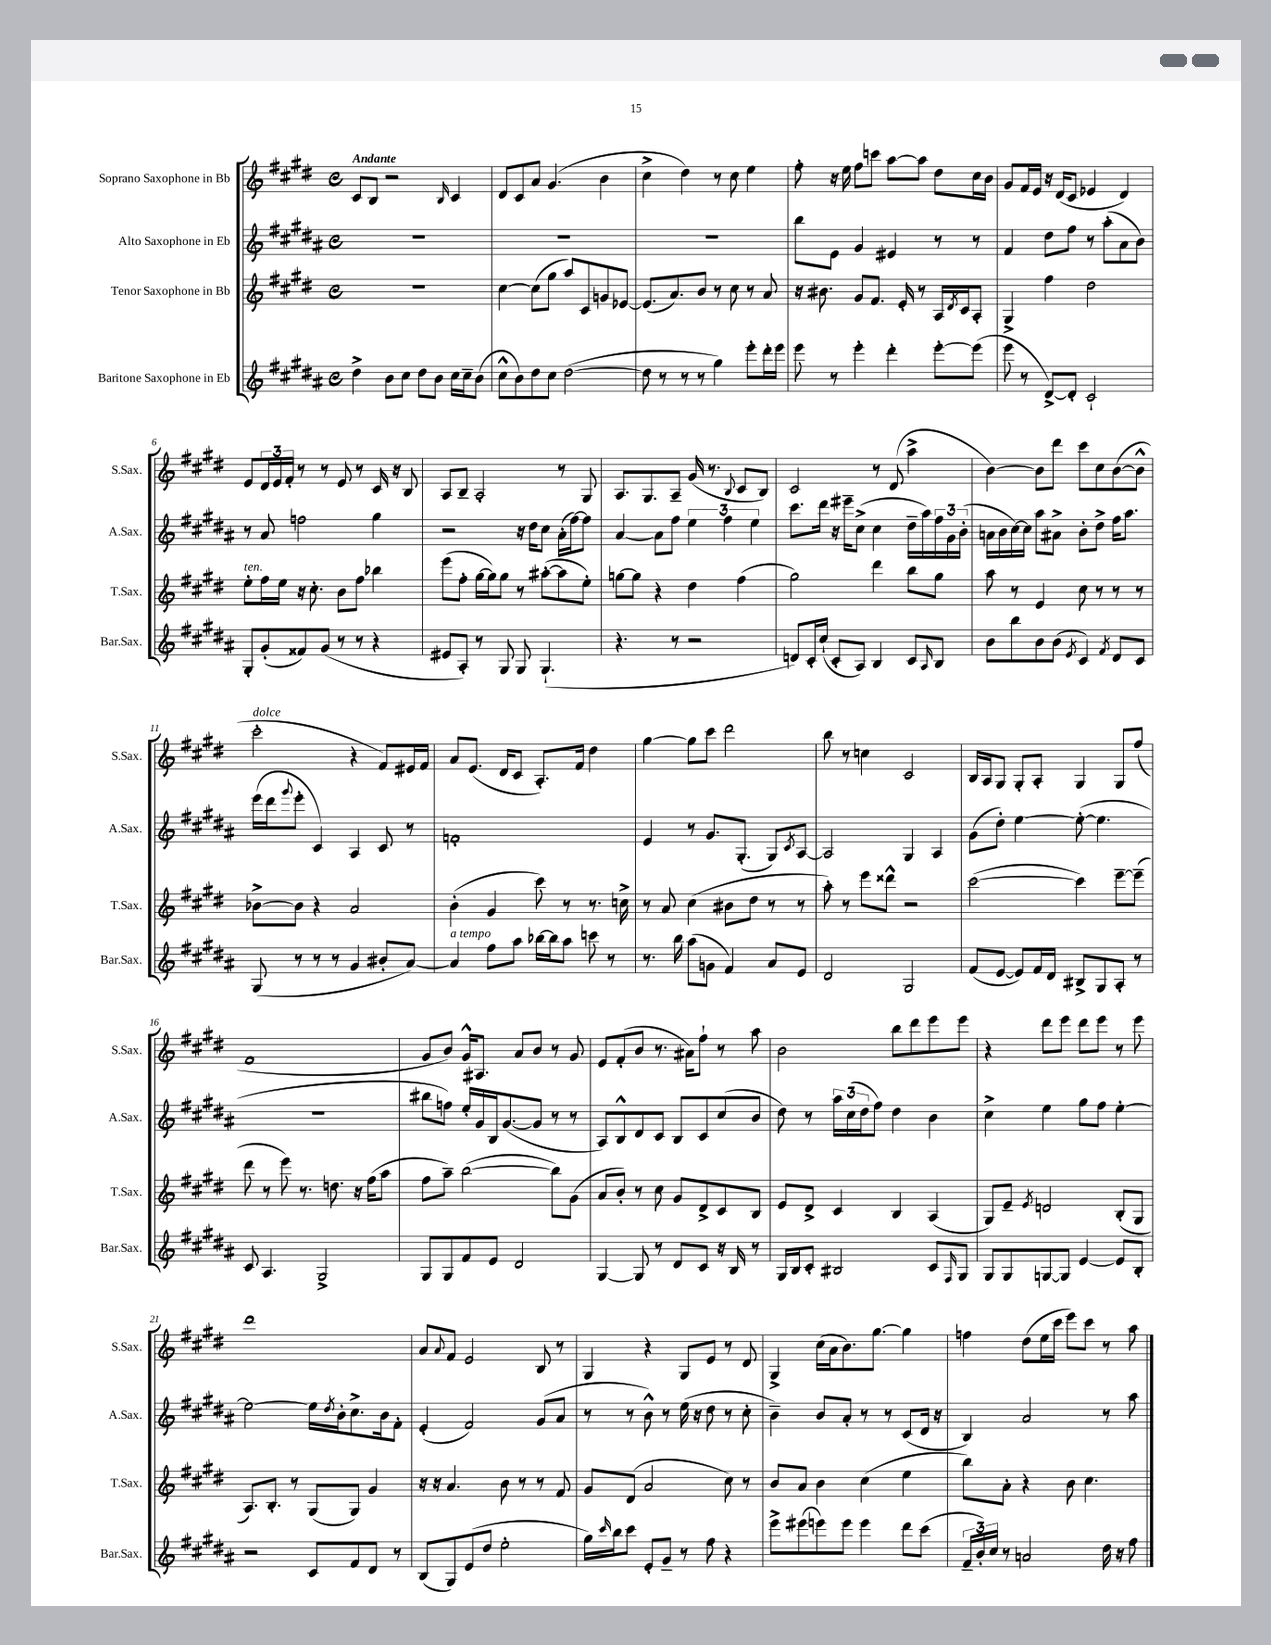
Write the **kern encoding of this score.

**kern	**kern	**kern	**kern
*part4	*part3	*part2	*part1
*staff4	*staff3	*staff2	*staff1
*I"Baritone Saxophone in Eb	*I"Tenor Saxophone in Bb	*I"Alto Saxophone in Eb	*I"Soprano Saxophone in Bb
*I'Bar.Sax.	*I'T.Sax.	*I'A.Sax.	*I'S.Sax.
*clefG2	*clefG2	*clefG2	*clefG2
*k[f#c#g#d#a#]	*k[f#c#g#d#]	*k[f#c#g#d#a#]	*k[f#c#g#d#]
*M4/4	*M4/4	*M4/4	*M4/4
*met(c)	*met(c)	*met(c)	*met(c)
=1	=1	=1	=1
!	!	!	!LO:TX:a:B:t=Andante
4dd#^\	1r	1r	8c#/L
.	.	.	8B/J
8b\L	.	.	2r
8cc#\J	.	.	.
8dd#\L	.	.	.
8b\J	.	.	.
.	.	.	16qqB/
16cc#\LL	.	.	4c#/
16cc#~\J	.	.	.
(8b\J	.	.	.
=2	=2	=2	=2
8cc#^^\L	[4cc#\	1r	8d#/L
8b\)	.	.	8c#/
8dd#\	(8cc#\L]	.	8a/J
8cc#\J	8gg#\J	.	(4.g#/
([2dd#\	8aa/L)	.	.
.	8c#/	.	.
.	8gn/	.	4b\
.	[8e-X/J	.	.
=3	=3	=3	=3
8dd#\]	(8.e-/L]	1r	4cc#^\
8r	.	.	.
.	8.a/)	.	.
8r	.	.	4dd#\)
8r	8b/J	.	.
4gg#\)	8r	.	8r
.	8cc#\	.	8cc#\
8eee'\L	8r	.	4ee\
16ddd#'\L	8a/	.	.
16eee\JJ	.	.	.
=4	=4	=4	=4
8eee\	16r	8bb\L	8ff#'\
.	8.b#X\	.	.
8r	.	8e\J	16r
.	.	.	16ee\
4eee'\	8g#/L	4g#/	8ff#\L
.	8.f#/J	.	8cccn\J
4ddd#'\	.	4e#X/	[8aa\L
.	16e'/	.	.
.	8r	.	8aa\J]
[8eee'\L	16A/LL	8r	8dd#\L
.	8qd#/	.	.
.	16c#/J	.	.
(8eee\J]	8A'/J	8r	16cc#\L
.	.	.	16b\JJ
=5	=5	=5	=5
8eee\	4G#^/	4f#/	8g#/L
8r	.	.	16f#/L
.	.	.	16e/JJ
[8d#^/L)	4ff#\	8dd#\L	16r
.	.	.	(16d#/KL
8d#'/J]	.	8ff#\J	8c#/J
2c#`/	2dd#\	8r	4e-X/
.	.	(8aa#'\L	.
.	.	8a#\	4d#/)
.	.	8b\J)	.
!!LO:LB:g=z
=6	=6	=6	=6
!	!LO:TX:a:i:t=ten.	!	!
8G#'/L	8ee'\L	8r	8e/L
(8g#'/	16ff#\L	8a#/	24d#/L
.	.	.	24e/
.	16ee\JJ	.	.
.	.	.	24f#'/JJ
8f##X/)	16r	2ffn\	8r
.	8.cc#'\	.	.
(8g#/J	.	.	8r
8r	8b\L	.	8e/
8r	8ff#\J	.	8r
4r	4bb-X\	4gg#\	16c#/
.	.	.	16r
.	.	.	8B/
=7	=7	=7	=7
8e#X/L	(8eee\L	2r	8A/L
8A#'/J)	8ff#'\J	.	8B~/J
8r	[16gg#\LL	.	2A'/
.	16gg#\J])	.	.
8G#/	8gg#\J	.	.
8G#/	8r	16r	.
.	.	16dd#\KL	.
(4.G#`/	([8aa#X'\L	8cc#\J	.
.	8aa#\]	(16a#'\LL	8r
.	.	[16ff#\J)	.
.	8ee'\J)	8ff#\J]	8G#/
=8	=8	=8	=8
4.r	[8ggn\L	[4a#/	8.A/L
.	8gg\J]	.	.
.	.	.	8.G#/
.	4r	8a#\L]	.
8r	.	8ff#\J	8A~/J
2r	4dd#\	6ee\	(16g#/
.	.	.	8.r
.	.	6ff#\	.
.	.	.	8qqB/
.	(4ff#\	.	8c#/L
.	.	6ee\	.
.	.	.	8B/J)
=9	=9	=9	=9
8dn/L)	2gg#\)	8.ccc#\L	2c#/
16c#'/L	.	.	.
(16cc#`/JJ	.	16ddd#\Jk	.
8c#'/L	.	16r	.
.	.	16eee#X~\KL	.
8A#/J)	.	(8cc#^\J	.
4B/	4ddd#\	4cc#\	8r
.	.	.	(8d#/
8c#/L	8bb\L	16dd#~\LL	4aa^\
.	.	16aa#\)	.
16qqA#/	.	.	.
8B/J	8gg#\J	24ff#\	.
.	.	24g#\	.
.	.	(24b'\JJ	.
=10	=10	=10	=10
8b\L	8aa\	16an\LL	[4b\)
.	.	16b\	.
8bb\	8r	[16cc#\)	.
.	.	16cc#\JJ]	.
8b\	4e/	8aa#\L	8b\L]
(8b\J	.	8a#X^\J	8ddd#\J
8qe/	.	.	.
4c#/)	8cc#\	8b'\L	8ccc#\L
.	8r	8dd#^\J	8cc#\
8qf#/	.	.	.
8d#/L	8r	16ff#\KL	([8b\
.	.	8.aa#\J	.
8c#/J	8r	.	8b^^\J]
!!LO:LB:g=z
=11	=11	=11	=11
!	!	!	!LO:TX:a:i:t=dolce
(8G#/	[8b-X^\L	(16eee\LL	2ccc#'\
.	.	16ddd#\J	.
.	.	8qqggg#/	.
8r	8b-\J]	8eee'\J	.
8r	4r	4c#/)	.
8r	.	.	.
4g#/	2a/	4A#/	4r
8b#X'/L	.	8c#/	8f#/L)
[8a#/J)	.	8r	16e#X/L
.	.	.	16f#/JJ
=12	=12	=12	=12
!LO:TX:a:i:t=a tempo	!	!	!
4a#/]	(4b'\	1fn'	8a/L
.	.	.	(8.e/J
8ff#\L	4g#/	.	.
.	.	.	16d#/KL
8aa#\J	.	.	8c#/J
[16bb-X\LL	8ccc#\)	.	8.A'/L)
16bb-\J]	.	.	.
8aa#\J	8r	.	.
.	.	.	16f#/Jk
8cccn\	8.r	.	4dd#\
8r	.	.	.
.	16ccn^\	.	.
=13	=13	=13	=13
8.r	8r	4e/	[4gg#\
.	8a/	.	.
16bb\	.	.	.
(8aa#\L	(4cc#\	8r	8gg#\L]
8gn\J	.	8.g#/L	8ccc#\J
4f#/)	8b#X\L	.	2ddd#\
.	.	(8.G#'/J	.
.	8dd#\J	.	.
8a#/L	8r	8G#/L)	.
.	.	8qc#/	.
8e/J	8r	[8A#/J	.
=14	=14	=14	=14
2d#/	8aa'\)	2A#/]	8bb\
.	8r	.	8r
.	8eee\L	.	4ccn\
.	8ddd##X^^\J	.	.
2G#/	2r	4G#/	2c#/
.	.	4A#/	.
=15	=15	=15	=15
(8f#/L	([2ccc#\	(8g#\L	16B/LL
.	.	.	16A/J
[8e/J	.	8dd#'\J)	8G#/J
8e/L])	.	[4ee\	8G#'/L
16f#/L	.	.	8A'/J
16d#/JJ	.	.	.
8B#X^/L	4ccc#\])	(8ee'\_	4G#/
8G#/	.	4.ee\]	.
8A#'/J	[8eee~\L	.	8G#/L
8r	(8eee~\J]	.	(8ff#/J
!!LO:LB:g=z
=16	=16	=16	=16
8c#/	8ddd#\	1r	1f#
4.A#/	8r	.	.
.	8eee\)	.	.
.	8.r	.	.
2G#^/	.	.	.
.	8.ddn\	.	.
.	16r	.	.
.	(16ff#\KL	.	.
.	8aa\J	.	.
=17	=17	=17	=17
8G#/L	8ff#\L	8bb#X\L	8g#/L
8G#/	8aa~\J)	8ffn\J)	8b/J)
8f#/	([2bb\	16ee'/LL	16g#^^/KL
.	.	16g#/	8.A#X/J
8e/J	.	16B/J	.
.	.	([8.g#/	.
2d#/	.	.	8a/L
.	.	8g#/J]	8b/J
.	8bb\L])	8r	8r
.	(8g#\J	8r	8g#/
=18	=18	=18	=18
[4G#/	8a/L	8A#/L)	8e/L
.	8b'/J)	8B^^/	(8f#'/
8G#/]	8r	8d#/	8b/J
8r	8cc#\	8c#/J	8.r
8d#/L	8g#/L	8B/L	.
.	.	.	16a#X\KL)
8c#/J	8d#^/	8c#/	8ff#`\J
16r	8c#/	(8cc#/	8r
16B/	.	.	.
8r	8B/J	8b/J	8aa\
=19	=19	=19	=19
16G#/LL	8e/L	8dd#\)	2b\
16B/J	.	.	.
8c#'/J	8d#^/J	8r	.
2B#X/	4c#/	24aa#\LL	.
.	.	(24cc#\	.
.	.	24dd#\J	.
.	.	8ff#\J)	.
.	4B/	4dd#\	8bb\L
.	.	.	8ddd#\
8c#/L	(4A/	4b\	8eee\
16qqF#/	.	.	.
8G#/J	.	.	8eee\J
=20	=20	=20	=20
8G#/L	8G#/L)	4cc#^\	4r
8G#/	8e~/J	.	.
.	8qe/	.	.
[8Gn/	2dn/	4ee\	8ddd#\L
8G/J]	.	.	8eee\J
[4e/	.	8gg#\L	8ddd#\L
.	.	8ff#\J	8eee\J
8e/L]	(8B'/L	[4ee'\	8r
8B'/J	8G#/J	.	8eee\
!!LO:LB:g=z
=21	=21	=21	=21
2r	8.A/L)	2ee\_	1ddd#
.	8.B'/J	.	.
.	8r	.	.
8c#/L	(8G#/L	16ee\LL]	.
.	.	8qdd#/	.
.	.	16b'\J	.
8f#/	8G#/J)	8.cc#^\	.
8d#/J	4g#/	.	.
.	.	16b\k	.
8r	.	8f#'\J	.
=22	=22	=22	=22
(8B/L	16r	(4e'/	8a/L
.	16r	.	.
.	.	.	8qqa/
8G#/)	4.a/	.	8f#/J
(8e/	.	2f#/)	2e/
8dd#/J	.	.	.
2ee'\	8b\	.	.
.	8r	.	.
.	8r	(8g#/L	8B/
.	8f#/	8a#/J	8r
=23	=23	=23	=23
16gg#\LL)	8g#/L	8r	4G#/
16qqccc#/	.	.	.
16bb\J	.	.	.
8ccc#\J	(8d#/J	8r	.
8e'/L	2a/	8b^^\)	4r
8g#~/J	.	8r	.
8r	.	(16ee\	8G#/L
.	.	16r	.
8ff#\	.	8dd#\	8e/J
4r	8cc#\)	8r	8r
.	8r	8cc#'\	8d#/
=24	=24	=24	=24
8eee^\L	8b/L	4b~\)	4G#^/
(8eee#X\	8a/J	.	.
8eeen\)	4b\	8b/L	(16cc#\LL
.	.	.	16a\J
8eee\J	.	8a#'/J	8.b\)
4eee\	(4cc#\	8r	.
.	.	.	[8.gg#\J
.	.	8r	.
8ddd#\L	4ee\	(8c#/L	4gg#\]
(8ccc#\J	.	16d#/Jk	.
.	.	16r	.
=25	=25	=25	=25
24f#~/LL	8bb\L)	4B/)	4ffn\
24b'/)	.	.	.
24cc#/JJ	.	.	.
8r	8a'\J	.	.
2an/	4r	2a#/	(8dd#\L
.	.	.	16ee\L
.	.	.	16ccc#\JJ
.	8b\	.	8eee\L)
.	4.cc#\	.	8ccc#\J
16dd#\	.	8r	8r
16r	.	.	.
8ff#\	.	8aa#\	8aa\
==	==	==	==
*-	*-	*-	*-
